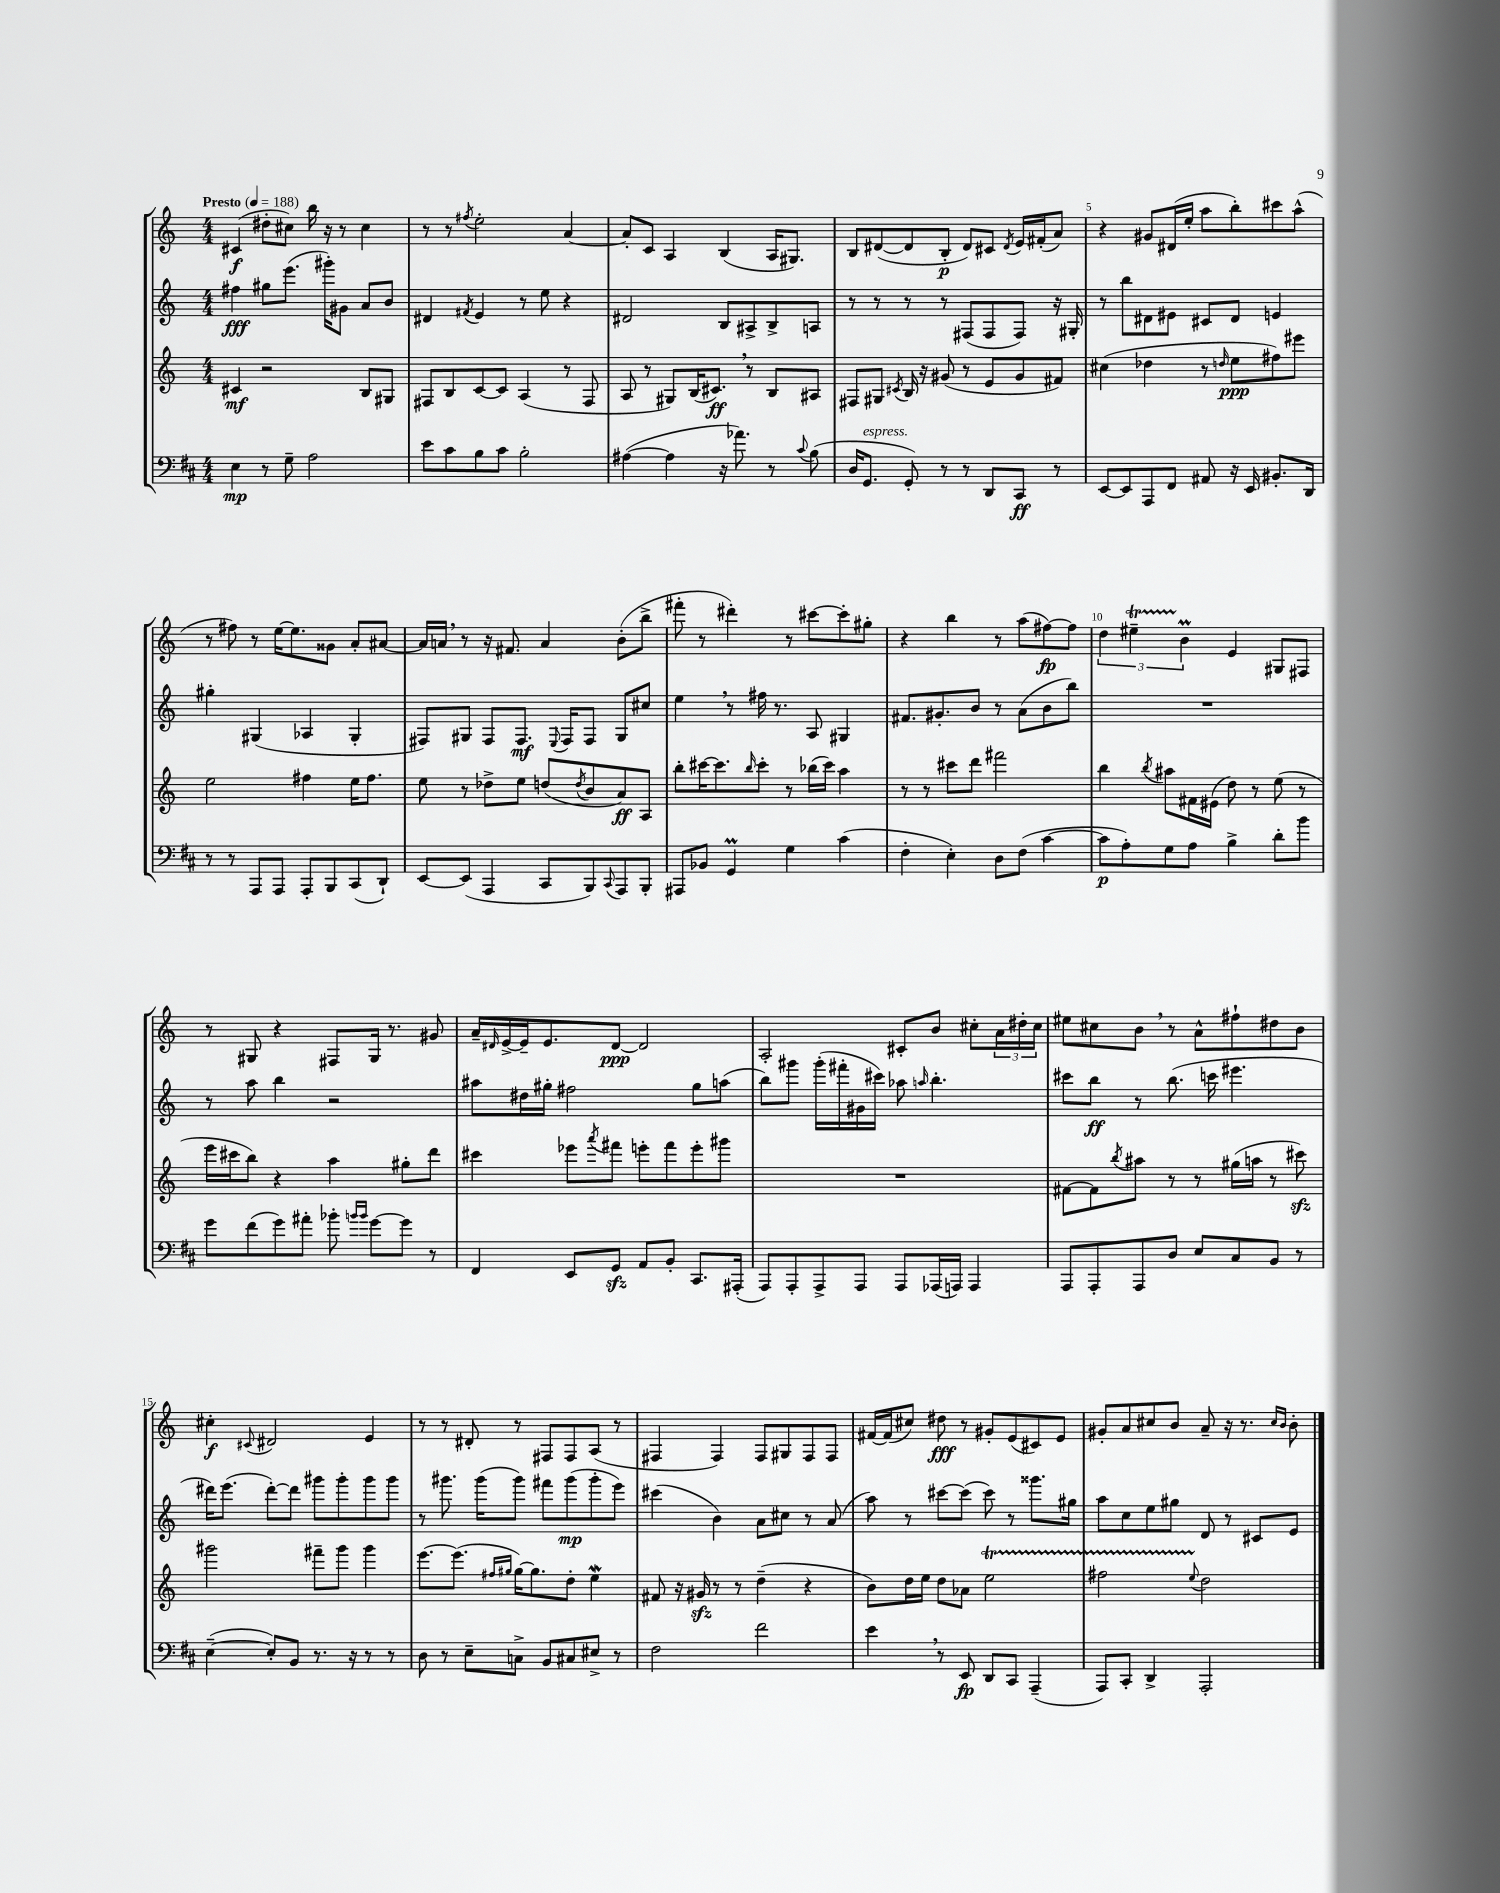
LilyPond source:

<<
\new StaffGroup <<
\new Staff = "s0" {
    \clef treble \key c \major \numericTimeSignature \time 4/4 \tempo "Presto" 4 = 188
    cis'4\f( dis''8-. cis''8) b''16 r16 r8 cis''4 |
    r8 r8 \acciaccatura { fis''8 } e''2-. a'4~ |
    a'8-. c'8 a4 b4( a16 gis8.) |
    b8 dis'8~( dis'8 b8-.\p dis'8) cis'8 \acciaccatura { dis'8 } e'16 fis'16-.( a'8) |
    r4 gis'8 dis'16( e''16-. a''8 b''8-.) cis'''8 a''8-^( |
    r8 fis''8) r8 e''16~ e''8. gisis'8 a'8-. ais'8~ |
    ais'16 a'16 \breathe r8 r16 fis'8. a'4 b'8-.( b''8-> |
    fis'''8-. r8 dis'''4-.) r8 cis'''8~ cis'''8-. gis''8-. |
    r4 b''4 r8 a''8( fis''8~\fp) fis''8 |
    \tuplet 3/2 { d''4 eis''4--\startTrillSpan b'4\prall\stopTrillSpan } e'4 gis8 fis8 |
    r8 gis8 r4 fis8 gis16 r8. gis'8 |
    a'16-- \grace { dis'16 } e'16~-> e'16-- e'8. dis'8~\ppp dis'2 |
    a2-. cis'8-. b'8 cis''8-. \tuplet 3/2 { a'16 dis''16-. cis''16 } |
    eis''8 cis''8 b'8 \breathe r8 a'8-^ fis''8-! dis''8 b'8 |
    cis''4-.\f \appoggiatura { cis'8 } dis'2 e'4 |
    r8 r8 dis'8-. r8 fis8 fis8 a8( r8 |
    fis4 fis4) fis8 gis8 fis8 fis8 |
    fis'16~ fis'16( cis''8) dis''8\fff r8 gis'8-. e'8( cis'8) e'8 |
    gis'8-. a'8 cis''8 b'8 a'8-- r16 r8. \grace { cis''16 b'16 } b'8-. \bar "|." |
}
\new Staff = "s1" {
    \clef treble \key c \major \numericTimeSignature \time 4/4
    fis''4\fff gis''8 e'''8.( gis'''16-.) gis'8 a'8 b'8 |
    dis'4 \acciaccatura { fis'8 } e'4 r8 e''8 r4 |
    dis'2 b8 ais8-> b8-> a8 |
    r8 r8 r8 r8 fis8( fis8 fis8) r16 gis16-. |
    r8 b''8 dis'8 eis'8 cis'8 dis'8 e'4 |
    gis''4-. gis4( aes4 gis4-. |
    fis8) gis8 fis8 fis8.\mf \appoggiatura { e8 } fis16 fis8 gis8 cis''8 |
    e''4 \breathe r8 fis''16 r8. a8 gis4 |
    fis'8. gis'8.-. b'8 r8 a'8( b'8 b''8) |
    R1 |
    r8 a''8 b''4 r2 |
    ais''8 dis''16 gis''16-. fis''2 gis''8 a''8( |
    b''8) gis'''8 gis'''16-.( fis'''16-. gis'16 cis'''16) aes''8 \grace { a''16 } b''4.-. |
    cis'''8 b''8\ff r8 b''8.( c'''16 eis'''4. |
    dis'''16) e'''8.( dis'''8~-.) dis'''8 gis'''8 gis'''8-. gis'''8 gis'''8 |
    r8 gis'''8. gis'''16( gis'''8) fis'''8 gis'''8\mp( gis'''8-. e'''8) |
    cis'''4( b'4) a'8 cis''8 r8 a'8( |
    a''8) r8 cis'''8~ cis'''8( cis'''8) r8 gisis'''8. gis''16 |
    a''8 c''8 e''8 gis''8 d'8 r8 cis'8 e'8 \bar "|." |
}
\new Staff = "s2" {
    \clef treble \key c \major \numericTimeSignature \time 4/4
    cis'4\mf r2 b8 gis8 |
    fis8 b8 c'8~ c'8 a4( r8 fis8 |
    a8 r8 gis8) b16( cis'8.\ff) \breathe r8 b8 ais8 |
    fis8 gis8 \acciaccatura { cis'8 } b16 r16 gis'8( r8 e'8 gis'8 fis'8) |
    cis''4( des''4 r8 \grace { d''16 } e''8\ppp fis''8) eis'''8 |
    e''2 fis''4 e''16 fis''8. |
    e''8 r8 des''8-> e''8 d''8( \acciaccatura { d''8 } b'8 a'8\ff) a8 |
    b''8-. cis'''16~ cis'''8. \grace { b''16 } cis'''8-. r8 bes''16( cis'''16) a''4 |
    r8 r8 cis'''8 d'''8 fis'''2 |
    b''4 \acciaccatura { b''8 } ais''8 fis'16 eis'16( d''8) r8 e''8( r8 |
    e'''16 cis'''16 b''8) r4 a''4 gis''8-. d'''8 |
    cis'''4 ees'''8 \acciaccatura { a'''8 } fis'''8 e'''8-. fis'''8 e'''8-. gis'''8 |
    R1 |
    fis'8~ fis'8 \acciaccatura { b''8 } ais''8 r8 r8 gis''16( a''16 r8 cis'''8\sfz) |
    gis'''2 fis'''8-- gis'''8 gis'''4 |
    e'''8.~ e'''8.( \grace { fis''16 gis''16 } gis''16~) gis''8. d''8-. e''4\mordent |
    fis'8 r16 gis'16\sfz r8 r8 d''4--( r4 |
    b'8) d''16 e''16 d''8 aes'8 e''2\startTrillSpan |
    fis''2 \appoggiatura { e''8 } d''2\stopTrillSpan \bar "|." |
}
\new Staff = "s3" {
    \clef bass \key d \major \numericTimeSignature \time 4/4
    e4\mp r8 g8-- a2 |
    e'8 cis'8 b8 cis'8 b2-. |
    ais4~( ais4 r16 aes'8.) r8 \appoggiatura { cis'8 } b8( |
    d16 g,8.^\markup { \italic "espress." } g,8-.) r8 r8 d,8 cis,8\ff r8 |
    e,8~ e,8 a,,8 fis,8 ais,8 r16 e,16 bis,8.-. d,16 |
    r8 r8 a,,8 a,,8 a,,8-. b,,8 cis,8( d,8-!) |
    e,8~ e,8( a,,4 cis,8 b,,8) \appoggiatura { cis,8 } a,,8 b,,8-. |
    ais,,8 bes,8 g,4\prall g4 cis'4( |
    fis4-. e4-.) d8 fis8( cis'4~ |
    cis'8\p a8-.) g8 a8 b4-> d'8-. b'8 |
    g'8 fis'8( g'8) ais'8-. bes'8-. \grace { b'16 b'16 } g'8~ g'8 r8 |
    fis,4 e,8 g,8\sfz a,8 b,8-. cis,8. ais,,16-.( |
    a,,8) a,,8-. a,,8-> a,,8 a,,8 aes,,16( a,,16) a,,4 |
    a,,8 a,,8-. a,,8 d8 e8 cis8 b,8 r8 |
    e4~--( e8-.) b,8 r8. r16 r8 r8 |
    d8 r8 e8-- c8-> b,8 cis8 eis8-> r8 |
    fis2 fis'2 |
    e'4 \breathe r8 e,8\fp d,8 cis,8 a,,4--( |
    a,,8) cis,8-. d,4-> a,,2-. \bar "|." |
}
>>
>>
\layout { \context { \Score \override BarNumber.break-visibility = ##(#f #t #t) barNumberVisibility = #(every-nth-bar-number-visible 5) } }
